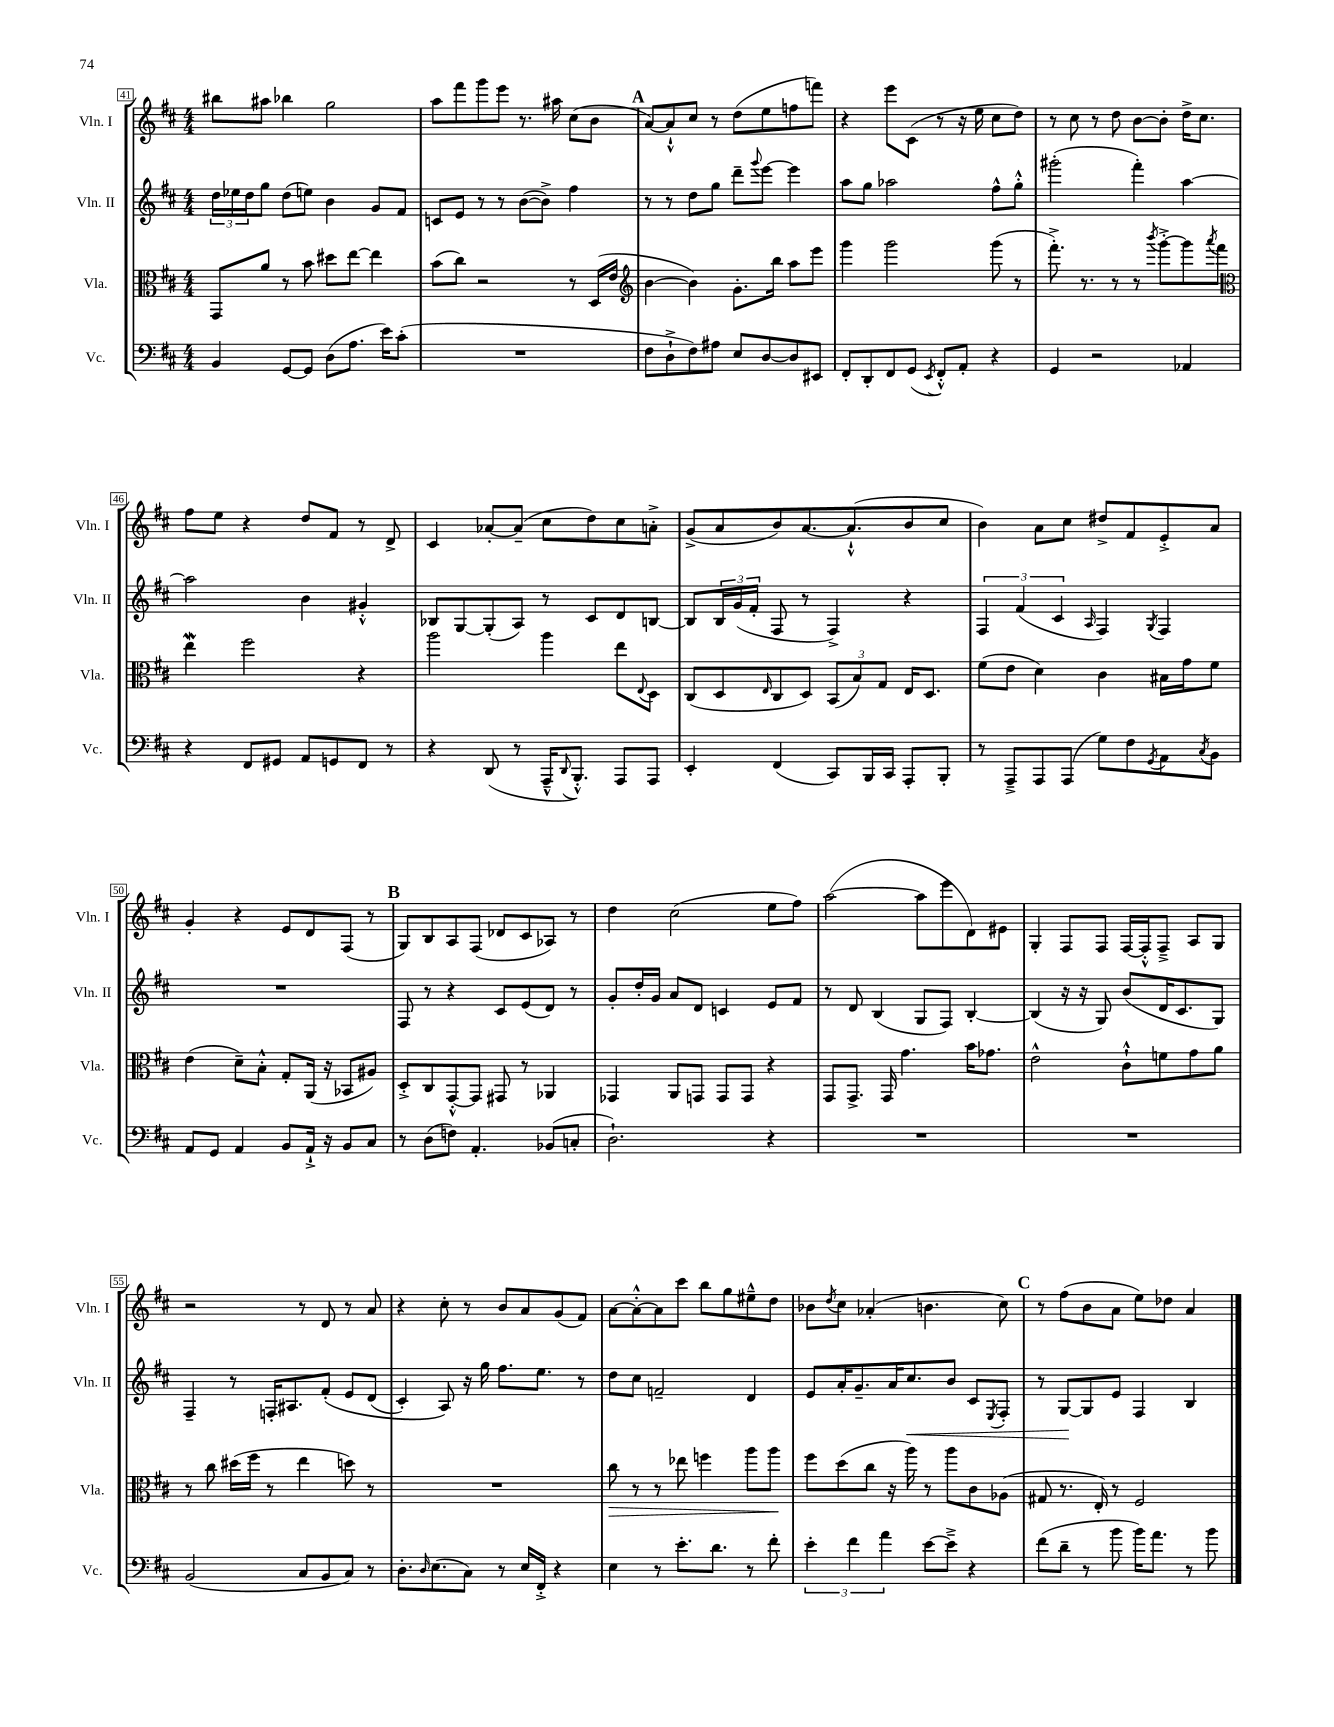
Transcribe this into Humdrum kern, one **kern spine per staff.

**kern	**kern	**kern	**kern
*staff4	*staff3	*staff2	*staff1
*clefF4	*clefC3	*clefG2	*clefG2
*k[f#c#]	*k[f#c#]	*k[f#c#]	*k[f#c#]
*M4/4	*M4/4	*M4/4	*M4/4
4BB	8GG	24dd	8bb#
.	.	24ee-	.
.	.	24dd	.
.	8a	8gg	8aa#
[8GG	8r	(8dd	4bb-
8GG]	8b	8ee)	.
(8D	8dd#	4b	2gg
8.A	[8ee	.	.
.	4ee]	8g	.
16e)	.	.	.
(8c#'	.	8f#	.
=	=	=	=
1r	(8b	8c	8aa
.	8cc#)	8e	8fff#
.	2r	8r	8ggg
.	.	8r	8eee
.	.	([8b	8.r
.	.	8b^])	.
.	.	.	16aa#
.	8r	4ff#	(8cc#
.	(16D	.	8b
.	16e	.	.
=	=	=	=
*	*clefG2	*	*
8F#	[4b	8r	[8a)
8D`^	.	8r	8a`^^]
8F#)	4b])	8dd	8cc#
8A#	.	8gg	8r
8E	8.g'	8ddd~	(8dd
.	.	8qqggg	.
[8D	.	[8eee	8ee
.	16bb	.	.
8D]	8aa	4eee]	8ff
8EE#	8eee	.	8fff)
=	=	=	=
8FF#'	4ggg	8aa	4r
8DD'	.	8gg	.
8FF#	2ggg	2aa-	8eee
(8GG	.	.	(8c#
8qEE	.	.	.
8FF#'^^)	.	.	8r
8AA'	.	.	16r
.	.	.	16ee
4r	(8ggg	8ff#^^	8cc#
.	8r	8gg'^^	8dd)
=	=	=	=
4GG	8.fff#'^)	(2ggg#'	8r
.	.	.	8cc#
.	8.r	.	.
2r	.	.	8r
.	8r	.	8dd
.	8r	4fff#')	[8b
.	8qbbb	.	.
.	[8ggg'^	.	8b']
4AA-	8ggg]	[4aa	16dd^
.	.	.	8.cc#
.	8qaaa	.	.
.	8fff#	.	.
=	=	=	=
*	*clefC3	*	*
4r	4ee	2aa]	8ff#
.	.	.	8ee
8FF#	2ff#	.	4r
8GG#	.	.	.
8AA	.	4b	8dd
8GG	.	.	8f#
8FF#	4r	4g#'^^	8r
8r	.	.	8d^
=	=	=	=
4r	2aa	8B-	4c#
.	.	[8G	.
(8DD	.	(8G']	[8a-'
8r	.	8A)	(8a-~]
16AAA~^^	4aa	8r	8cc#
8qqDD	.	.	.
8.BBB'^^)	.	.	.
.	.	8c#	8dd)
8AAA	8ee	8d	8cc#
.	8qqE	.	.
8AAA	8D	[8B	8a'^
=	=	=	=
4EE'	(8C#	8B]	(8g^
.	8D	24B	8a
.	.	(24g	.
.	.	24f#'	.
.	16qqE	.	.
(4FF#	8C#	8F#	8b)
.	8D)	8r	[8.a
8CC#)	(12BB	4F#^)	.
.	.	.	(8.a`^^]
.	12B)	.	.
16BBB	.	.	.
.	12G	.	.
16CC#	.	.	.
8AAA'	16E	4r	8b
.	8.D	.	.
8BBB'	.	.	8cc#
=	=	=	=
8r	(8f#	6F#	4b)
8AAA~^	8e	.	.
.	.	(6f#	.
8AAA	4d)	.	8a
.	.	6c#	.
(8AAA	.	.	8cc#
.	.	16qqA	.
8G)	4c#	4F#)	8dd#^
8F#	.	.	8f#
8qGG	.	8qG	.
8AA	16B#	4F#	8e'^
.	16g	.	.
8qC#	.	.	.
8BB	8f#	.	8a
=	=	=	=
8AA	(4e	1r	4g'
8GG	.	.	.
4AA	8d~)	.	4r
.	8B'^^	.	.
8BB	8G'	.	8e
16AA`^	(16AA	.	8d
16r	16r	.	.
8BB	8BB-	.	(8F#
8C#	8A#)	.	8r
=	=	=	=
8r	8D'^	8F#	8G)
(8D	8C#	8r	8B
8F)	[8GG'^^	4r	8A
4.AA'	8GG]	.	(8F#
.	8GG#	8c#	8d-
.	8r	(8e	8c#
(8BB-	4AA-	8d)	8A-)
8C'	.	8r	8r
=	=	=	=
2.D`)	4GG-	8g'	4dd
.	.	16dd'	.
.	.	16g	.
.	8AA	8a	(2cc#
.	8GG	8d	.
.	8GG	4c	.
.	8GG	.	.
4r	4r	8e	8ee
.	.	8f#	8ff#)
=	=	=	=
1r	8GG	8r	([2aa
.	8.GG^	8d	.
.	.	(4B	.
.	16GG	.	.
.	4.g	.	.
.	.	8G	8aa]
.	.	8F#)	8eee
.	16b	[4B'	8d)
.	8.g-	.	.
.	.	.	8e#
=	=	=	=
1r	2e^^	(4B]	4G'
.	.	16r	8F#
.	.	16r	.
.	.	8G)	8F#
.	8c#`^^	(8b	[16F#
.	.	.	16F#'^^]
.	8f	16d	8F#~^
.	.	8.c#	.
.	8g	.	8A
.	8a	8G)	8G
=	=	=	=
(2BB	8r	4F#~	2r
.	8cc#	.	.
.	(16dd#	8r	.
.	16ff#	.	.
.	8r	16F'	.
.	.	8.A#	.
8C#	4ee	.	8r
8BB	.	&(8f#'	8d
8C#)	8dd)	8e	8r
8r	8r	(8d	8a
=	=	=	=
8.D'	1r	4c#')	4r
16qqD	.	.	.
(8.E	.	.	.
.	.	8A&)	8cc#'
8C#)	.	16r	8r
.	.	16gg	.
8r	.	8.ff#	8b
16E	.	.	8a
16FF#'^	.	8.ee	.
4r	.	.	(8g
.	.	8r	8f#)
=	=	=	=
4E	8cc#	8dd	[8a
.	8r	8cc#	8a'^^_
8r	8r	2f~	8a]
8.e'	8ee-	.	8ccc#
.	4ff	.	8bb
8.d	.	.	.
.	.	.	8gg
8r	8aa	4d	8ee#~^^
8f#'	8aa	.	8dd
=	=	=	=
6e'	8ff#	8e	8b-
.	.	.	8qdd
.	(8dd	16a'	8cc#
6f#	.	.	.
.	.	8.g~	.
.	8cc#	.	(4a-'
6a	.	.	.
.	16r	16a	.
.	16aa)	8.cc#	.
[8e	8r	.	4.b
8e~^]	8aa	8b	.
4r	8c#	8c#	.
.	.	8qE	.
.	(8A-	8F#'	8cc#)
=	=	=	=
(8f#	8G#	8r	8r
8d~	8.r	[8G	(8ff#
8r	.	8G]	8b
.	16E')	.	.
8b	8r	8e	8a
16b)	2F#	4F#	8ee)
8.a	.	.	.
.	.	.	8dd-
8r	.	4B	4a
8b	.	.	.
==	==	==	==
*-	*-	*-	*-
